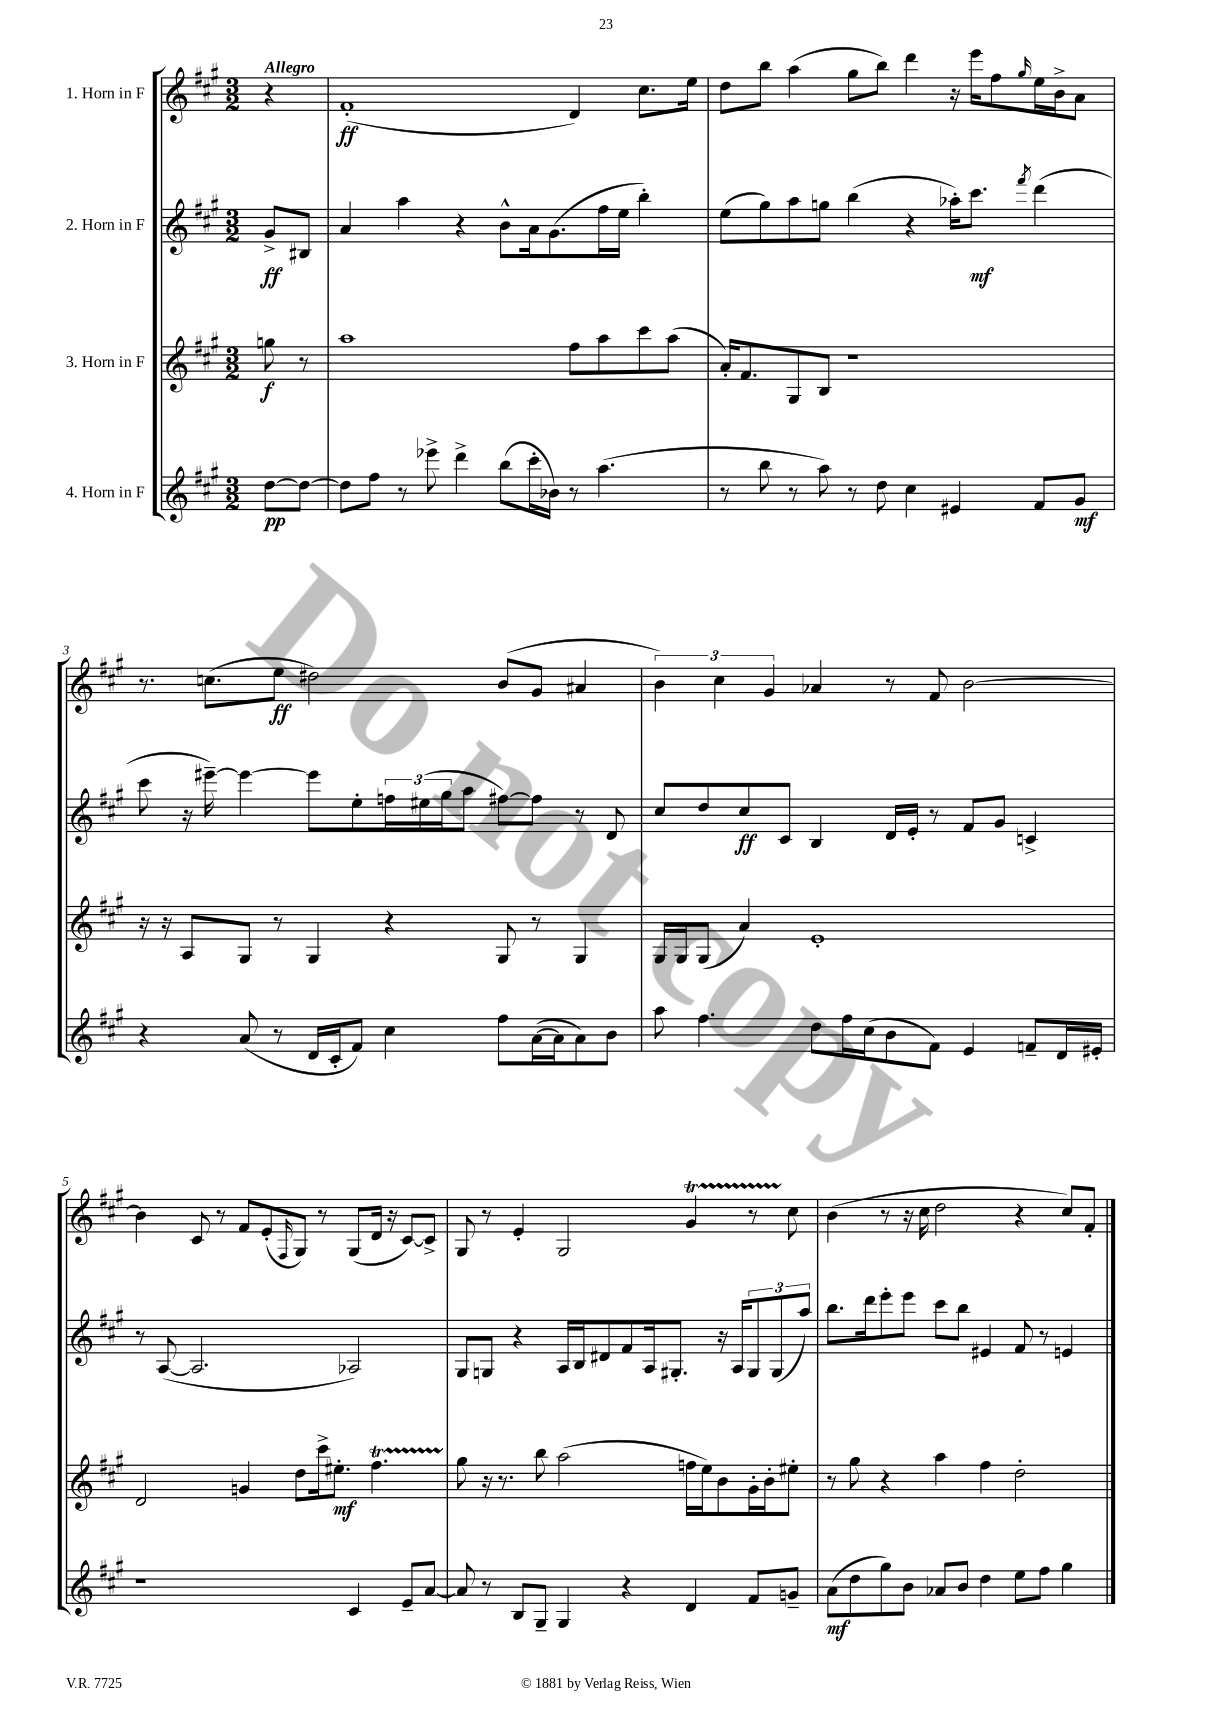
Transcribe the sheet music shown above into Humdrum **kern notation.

**kern	**kern	**kern	**kern
*staff4	*staff3	*staff2	*staff1
*clefG2	*clefG2	*clefG2	*clefG2
*k[f#c#g#]	*k[f#c#g#]	*k[f#c#g#]	*k[f#c#g#]
*M3/2	*M3/2	*M3/2	*M3/2
[8dd	8gg	8g#^	4r
8dd_	8r	8B#	.
=	=	=	=
8dd]	1aa	4a	(1f#'
8ff#	.	.	.
8r	.	4aa	.
8eee-^	.	.	.
4ddd^	.	4r	.
(8bb	.	8b^^	.
16ccc#'	.	16a	.
16b-)	.	(8.g#	.
8r	8ff#	.	4d)
(4.aa	8aa	16ff#	.
.	.	16ee	.
.	8ccc#	4bb')	8.cc#
.	(8aa	.	.
.	.	.	16ee
=	=	=	=
8r	16a')	(8ee	8dd
.	8.f#	.	.
8bb	.	8gg#)	8bb
8r	8G#	8aa	(4aa
8aa)	8B	8gg	.
8r	1r	(4bb	8gg#
8dd	.	.	8bb)
4cc#	.	4r	4ddd
4e#	.	16aa-')	16r
.	.	8.ccc#	16eee
.	.	.	8ff#
.	.	8qfff#	16qqgg#
8f#	.	(4ddd	16ee
.	.	.	16b^
8g#	.	.	8a
=	=	=	=
4r	16r	8ccc#	8.r
.	16r	.	.
.	8A	16r	.
.	.	[16eee#~)	(8.cc
(8a	8G#	4eee#_	.
8r	8r	.	8ee
16d	4G#	8eee#]	2dd#)
16c#'	.	.	.
8f#)	.	8ee'	.
4cc#	4r	24ff	.
.	.	(24ee#	.
.	.	24gg#	.
.	.	8aa	.
8ff#	8G#	[8ff#)	(8b
([16a	8r	8ff#]	8g#
16a]	.	.	.
8a)	4G#	8r	4a#
8b	.	8d	.
=	=	=	=
8aa	16G#	8cc#	6b)
.	16G#	.	.
4.ff#	(8G#	8dd	.
.	.	.	6cc#
.	4a)	8cc#	.
.	.	.	6g#
.	.	8c#	.
8dd	1e'	4B	4a-
16ff#	.	.	.
(16cc#	.	.	.
8b	.	16d	8r
.	.	16e'	.
8f#)	.	8r	8f#
4e	.	8f#	[2b
.	.	8g#	.
8f~	.	4c^	.
16d	.	.	.
16e#'	.	.	.
=	=	=	=
1r	2d	8r	4b]
.	.	([8A	.
.	.	2.A]	8c#
.	.	.	8r
.	4g	.	8f#
.	.	.	(8e'
.	.	.	16qqF#
.	8dd	.	8G#)
.	16ccc#^	.	8r
.	8.ee#'	.	.
4c#	.	2A-)	(8G#
.	4.ff#	.	16d
.	.	.	16r
8e~	.	.	[8c#)
[8a	.	.	8c#^]
=	=	=	=
8a]	8gg#	8G#	8G#
8r	16r	8G	8r
.	8.r	.	.
8B	.	4r	4e'
8G#~	8bb	.	.
4G#	(2aa	16A	2G#
.	.	16B	.
.	.	8d#	.
4r	.	8f#	.
.	.	16A	.
.	.	8.G#'	.
4d	16ff	.	4g#
.	16ee)	.	.
.	8b	16r	.
.	.	16A	.
8f#	16g#'	12G#	8r
.	16b'	.	.
.	.	(12G#	.
8g~	8ee#'	.	8cc#
.	.	12aa)	.
=	=	=	=
(8a	8r	8.bb	(4b
8dd	8gg#	.	.
.	.	16ddd	.
8gg#)	4r	8eee'	8r
8b	.	8eee	16r
.	.	.	16cc#
8a-	4aa	8ccc#	2dd
8b	.	8bb	.
4dd	4ff#	4e#	.
8ee	2dd'	8f#	4r
8ff#	.	8r	.
4gg#	.	4e	8cc#)
.	.	.	8f#'
==	==	==	==
*-	*-	*-	*-
